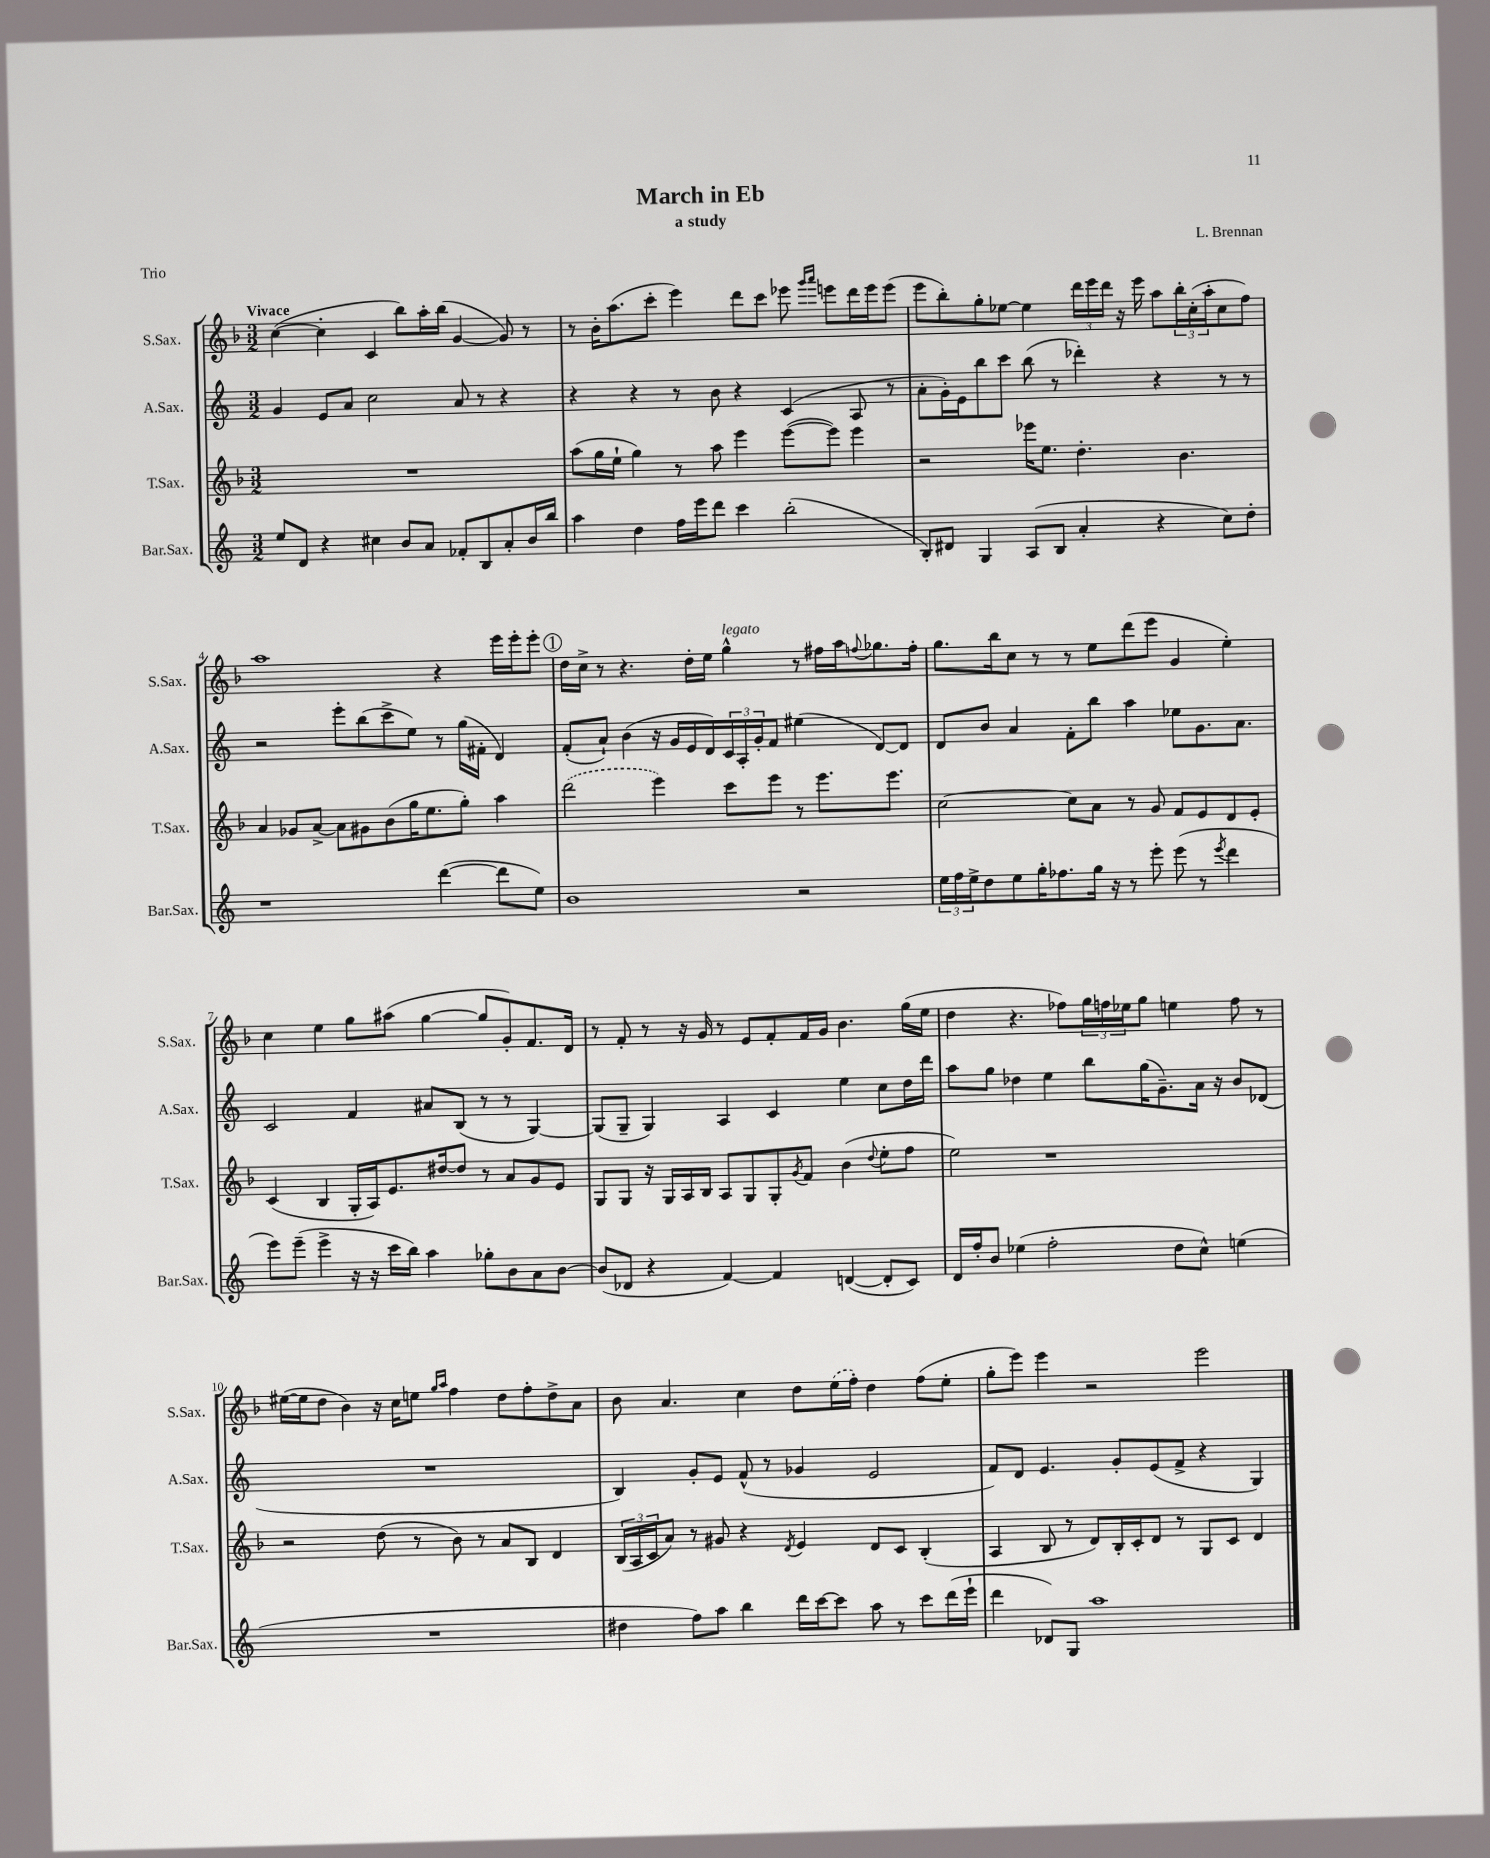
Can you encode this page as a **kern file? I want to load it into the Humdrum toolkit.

**kern	**kern	**kern	**kern
*staff4	*staff3	*staff2	*staff1
*clefG2	*clefG2	*clefG2	*clefG2
*k[]	*k[b-]	*k[]	*k[b-]
*M3/2	*M3/2	*M3/2	*M3/2
8ee	1.r	4g	([4cc
8d	.	.	.
4r	.	8e	4cc']
.	.	8a	.
4cc#	.	2cc	4c
8b	.	.	8bb-)
8a	.	.	16aa'
.	.	.	(16bb-
8f-'	.	8a	[4g
8B	.	8r	.
8a'	.	4r	8g])
16b	.	.	8r
16bb	.	.	.
=	=	=	=
4aa	(8aa	4r	8r
.	16gg	.	16b-'
.	16ee`	.	(8.aa
4dd	4gg)	4r	.
.	.	.	8ccc'
16ff	8r	8r	4eee)
16eee	.	.	.
8ddd	8aa	8b	.
4ccc	4eee	4r	8ddd
.	.	.	8ccc
(2bb'	([8eee	(4c	8eee-
.	.	.	16qqggg
.	.	.	16qqaaa
.	8eee])	.	8eee
.	4eee	8A	16ddd
.	.	.	16eee
.	.	8r	(8eee
=	=	=	=
8B')	2r	8a'	8eee
8d#	.	16g')	8bb-')
.	.	16e	.
4G	.	8bb	8gg'
.	.	8ccc	[8ee-
(8A	16eee-	(8bb	4ee-]
.	8.ee	.	.
8B	.	8r	.
4a'	4.dd'	4ddd-')	24ddd
.	.	.	24eee
.	.	.	24ddd
.	.	.	16r
.	.	.	16eee
4r	.	4r	8aa
.	4.b-	.	24bb-'
.	.	.	(24cc'
.	.	.	24aa'
8cc)	.	8r	8cc
8dd'	.	8r	8ff)
=	=	=	=
1r	4a	2r	1aa
.	8g-	.	.
.	[8a^	.	.
.	8a]	8eee'	.
.	8g#	(8bb	.
.	(8b-	8ccc^	.
.	16gg	8ee)	.
.	8.ee	.	.
([4ddd	.	8r	4r
.	8gg')	(16gg	.
.	.	16f#'	.
8ddd]	4aa	4d)	16eee
.	.	.	16eee'
8ee)	.	.	8eee'
=	=	=	=
1b	(2ddd	(8f'	16dd
.	.	.	16cc^
.	.	8a`)	8r
.	.	(4b	4.r
.	4eee)	16r	.
.	.	16g	.
.	.	16e	16dd'
.	.	16d)	16ee
.	8ccc	24c	4gg^^
.	.	24A'	.
.	.	24g'	.
.	8eee	8f	.
2r	8r	(4ee#	8r
.	8.eee	.	16ff#
.	.	.	16aa
.	.	.	8qqff
.	.	[8d)	8.gg-
.	8.eee	.	.
.	.	8d]	.
.	.	.	16ff'
=	=	=	=
24ee	[2cc	8d	8.gg
24ff	.	.	.
24ee^	.	.	.
8dd	.	8b	.
.	.	.	16bb-
8ee	.	4a	8cc
16gg'	.	.	8r
8.ff-	.	.	.
.	8cc]	8f'	8r
16gg	8a	8bb	8ee
16r	.	.	.
8r	8r	4aa	(8ddd
8eee'	8g	.	8eee
(8eee	8f	8ee-	4g
8r	8e	8.g	.
8qeee	.	.	.
4ddd	8d	.	4ee')
.	.	8.a	.
.	8e'	.	.
=	=	=	=
8eee)	(4c	2c	4cc
(8eee~	.	.	.
4eee^	4B-	.	4ee
16r	16G'	4f	8gg
16r	16A)	.	.
16ccc	8.e	.	(8aa#
16bb)	.	.	.
4aa	.	8a#	[4gg
.	[16dd#	.	.
.	8dd#]	(8B	.
8gg-'	8r	8r	8gg]
8b	8a	8r	8g')
8a	8g	[4G)	8.f
[8b	8e	.	.
.	.	.	16d
=	=	=	=
(8b]	8G	(8G]	8r
8d-	8G	8G~	8f'
4r	16r	4G)	8r
.	16G	.	.
.	16A	.	16r
.	16B-	.	16g
[4f)	8A	4A	8r
.	8G	.	8e
4f]	8G'	4c	8f'
.	8qg	.	.
.	8f	.	16f
.	.	.	16g
([4d	(4b-	4ee	4.b-
.	8qqdd	.	.
8d']	8ee'	8cc	.
8c)	8ff	16dd	(16gg
.	.	16ddd	16ee
=	=	=	=
16d	2ee)	8aa	4dd
16ff'	.	.	.
8b	.	8gg	.
(4ee-	.	4dd-	4.r
2ff'	1r	4ee	.
.	.	.	8ff-)
.	.	8bb	24gg
.	.	.	24ff
.	.	.	24ee-
.	.	(16gg	8gg
.	.	8.g~)	.
8dd	.	.	4ee
8cc^^)	.	16a	.
.	.	16r	.
(4ee	.	8b	8ff
.	.	(8d-	8r
=	=	=	=
1.r	2r	1.r	([16ee#
.	.	.	16ee#]
.	.	.	8dd
.	.	.	4b-)
.	(8dd	.	16r
.	.	.	16cc
.	8r	.	8ee
.	.	.	16qqgg
.	.	.	16qqaa
.	8b-)	.	4ff
.	8r	.	.
.	8a	.	8dd
.	8B-	.	8ff'
.	4d	.	8dd^
.	.	.	8a
=	=	=	=
4dd#	(24B-	4B)	8b-
.	24A	.	.
.	24c	.	.
.	8a)	.	4.a
8ff)	8r	8g'	.
8aa	8g#	8e	.
4bb	4r	(8f^^	4cc
.	.	8r	.
.	8qd	.	.
16ddd	4e	4g-	8dd
[16ccc	.	.	.
8ccc]	.	.	(16ee
.	.	.	16ff')
8aa	8d	2e	4dd
8r	8c	.	.
8ccc	(4B-'	.	(8ff
(16ddd	.	.	8ee'
16eee`	.	.	.
=	=	=	=
4ddd	4A	8f)	8gg'
.	.	8d	8eee)
8d-)	8B-	4.e	4eee
8G	8r	.	.
1aa	8d)	.	2r
.	16B-'	8g'	.
.	16c'	.	.
.	8d	(8e	.
.	8r	8f^	.
.	8G	4r	2eee
.	8c	.	.
.	4d	4G)	.
==	==	==	==
*-	*-	*-	*-
